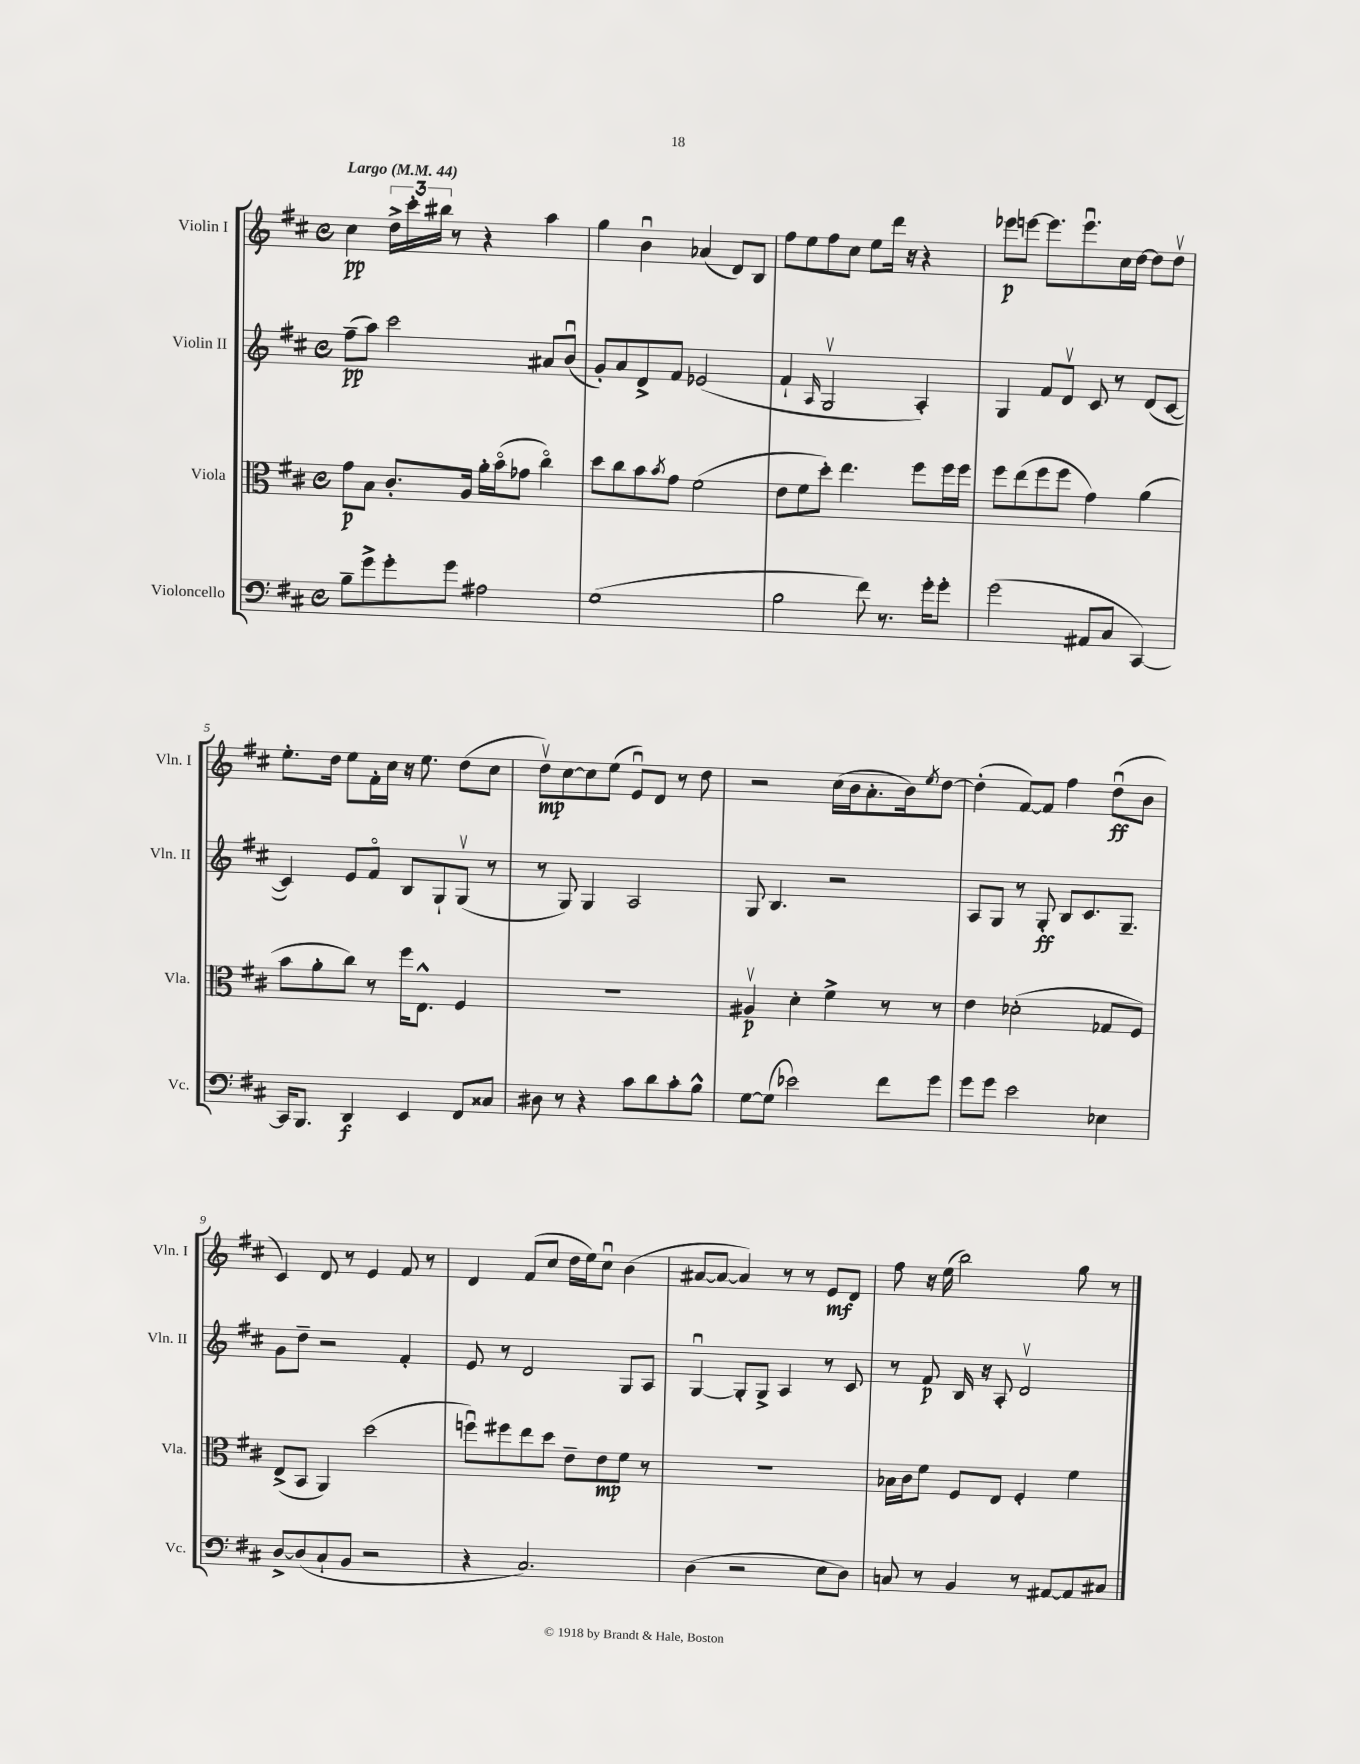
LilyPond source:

<<
\new StaffGroup <<
\new Staff = "s0" \with { instrumentName = "Violin I" shortInstrumentName = "Vln. I" } {
    \clef treble \key d \major \defaultTimeSignature \time 4/4 \tempo "Largo" 4 = 44
    cis''4\pp \tuplet 3/2 { d''16-> cis'''16-. bis''16 } r8 r4 a''4 |
    g''4 b'4\downbow aes'4( d'8) b8 |
    fis''8 e''8 fis''8 cis''8 e''8 d'''16 r16 r4 |
    ees'''8\p e'''8~ e'''8. e'''8.\downbow cis''16 d''16~ d''8 d''8\upbow |
    e''8.-. d''16 e''8 fis'16-. cis''16 r16 e''8. d''8( cis''8 |
    d''8\upbow\mp) cis''8~ cis''8 e''8( e'8\downbow) d'8 r8 d''8 |
    r2 cis''16( b'16 a'8.-. b'16) \acciaccatura { e''8 } d''8~ |
    d''4-.( fis'8~) fis'8 fis''4 d''8\downbow\ff( b'8 |
    cis'4) d'8 r8 e'4 fis'8 r8 |
    d'4 fis'8( cis''8 d''16 e''16) cis''8\downbow b'4( |
    ais'8~ ais'8~ ais'4) r8 r8 e'8\mf d'8 |
    fis''8 r16 e''16( b''2) g''8 r8 \bar "|." |
}
\new Staff = "s1" \with { instrumentName = "Violin II" shortInstrumentName = "Vln. II" } {
    \clef treble \key d \major \defaultTimeSignature \time 4/4
    fis''8--\pp( a''8) cis'''2 ais'8 b'8\downbow( |
    g'8-.) a'8 d'8-> fis'8 ees'2( |
    fis'4-! \grace { a16 } g2\upbow a4-.) |
    g4 fis'8 d'8\upbow cis'8 r8 d'8( cis'8~ |
    cis'4) e'8 fis'8\flageolet b8 g8-! g8\upbow( r8 |
    r8 g8) g4 a2 |
    g8 b4. r2 |
    a8 g8 r8 g8-.\ff b8 cis'8. g8.-- |
    g'8 d''8-- r2 fis'4-. |
    e'8 r8 d'2 g8 a8 |
    g4~\downbow g8-. g8-> a4 r8 cis'8 |
    r8 fis'8\p b16 r16 a8-. d'2\upbow \bar "|." |
}
\new Staff = "s2" \with { instrumentName = "Viola" shortInstrumentName = "Vla." } {
    \clef alto \key d \major \defaultTimeSignature \time 4/4
    g'8\p b8 cis'8.-. a16 a'16-. b'16\flageolet( ges'8 cis''4\flageolet) |
    d''8 cis''8 b'8 \acciaccatura { b'8 } g'8 fis'2( |
    e'8 fis'8 d''8-.) e''4. fis''8 fis''16 fis''16 |
    fis''8 e''8( fis''8 fis''8 g'4) a'4( |
    b'8 a'8-. cis''8) r8 fis''16 e8.-^ fis4 |
    R1 |
    ais4\upbow\p d'4-. fis'4-> r8 r8 |
    e'4 des'2-.( ges8 fis8) |
    e8->( b,8 a,4) d''2( |
    f''8\downbow) fis''8 e''8 d''8 e'8-- e'8\mp fis'8 r8 |
    R1 |
    bes16 cis'16 fis'8 fis8 e8 fis4-. fis'4 \bar "|." |
}
\new Staff = "s3" \with { instrumentName = "Violoncello" shortInstrumentName = "Vc." } {
    \clef bass \key d \major \defaultTimeSignature \time 4/4
    b8-- g'8-> g'8-. g'8 ais2 |
    g1( |
    b2 fis'8) r8. g'16-. g'8-. |
    g'2( ais,8 cis8 cis,4~) |
    cis,16 b,,8. d,4\f e,4 fis,8 cisis8 |
    dis8 r8 r4 cis'8 d'8 cis'8-. b8-^ |
    g8~ g8( ees'2) fis'8 g'8 |
    g'8 g'8 e'2 ees4 |
    d8~-> d8( cis8-! b,8 r2 |
    r4 cis2.) |
    d4( r2 e8 d8) |
    c8 r8 b,4 r8 ais,8~ ais,8 cis8 \bar "|." |
}
>>
>>
